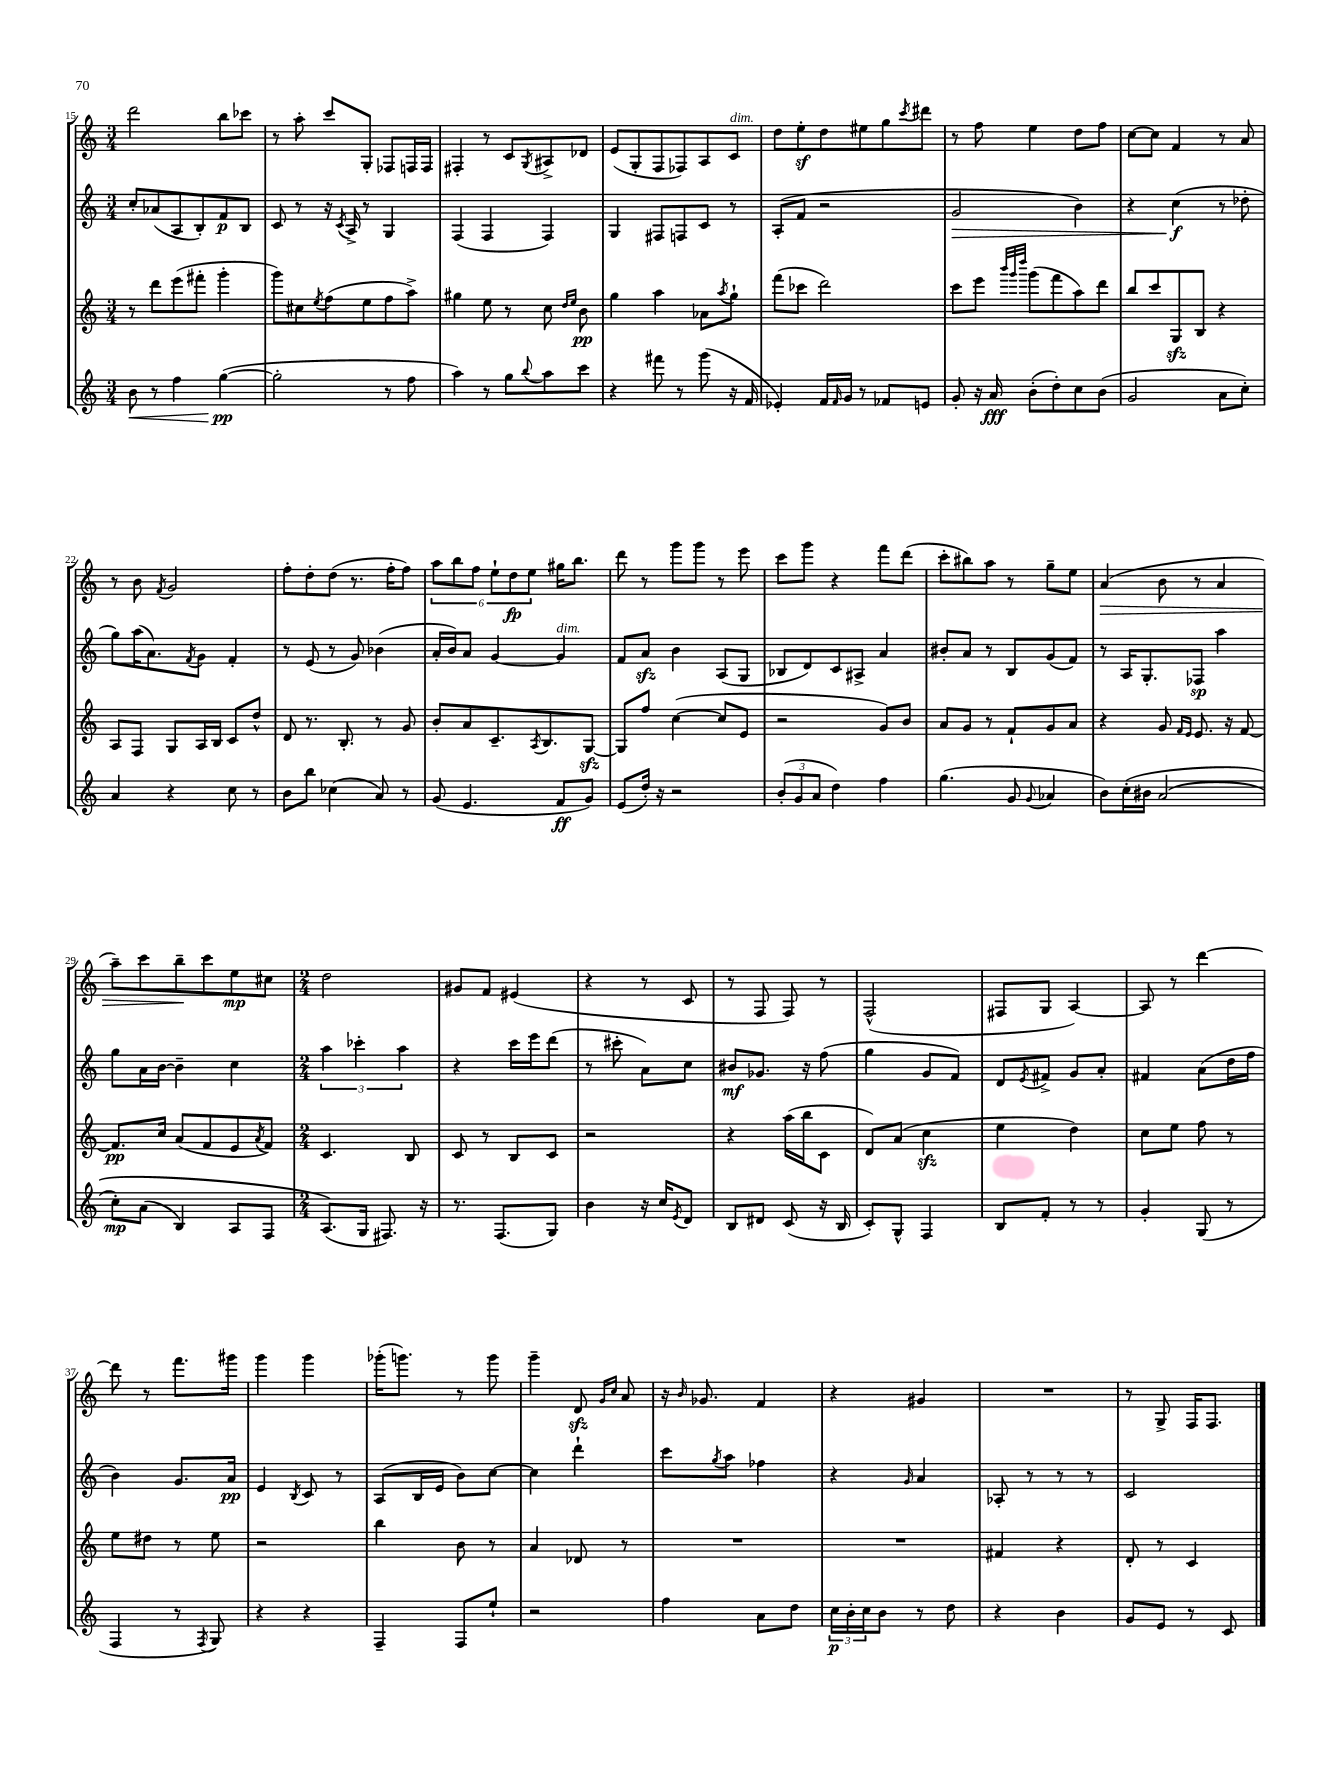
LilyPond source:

<<
\new StaffGroup <<
\new Staff = "s0" {
    \clef treble \key c \major \numericTimeSignature \time 3/4
    d'''2 b''8 ces'''8 |
    r8 a''8-. c'''8 g8-. fes8 f16 f16 |
    fis4-. r8 c'8 \acciaccatura { g8 } ais8-> des'8 |
    e'8( g8-. f8 fes8) a8 c'8^\markup { \italic "dim." } |
    d''8 e''8-.\sf d''8 eis''8 g''8 \acciaccatura { c'''8 } dis'''8 |
    r8 f''8 e''4 d''8 f''8 |
    c''8~ c''8 f'4 r8 a'8 |
    r8 b'8 \acciaccatura { f'8 } g'2 |
    f''8-. d''8-. d''8( r8. f''16-. f''8) |
    \tuplet 6/4 { a''8 b''8 f''8 e''8-! d''8\fp e''8 } gis''16 b''8. |
    d'''8 r8 g'''8 g'''8 r8 e'''8 |
    c'''8 g'''8 r4 f'''8 d'''8( |
    c'''8-. bis''8) a''8 r8 g''8-- e''8 |
    a'4\>( b'8 r8 a'4 |
    a''8--) c'''8 b''8--\! c'''8 e''8\mp cis''8 |
    \numericTimeSignature \time 2/4 d''2 |
    gis'8 f'8 eis'4( |
    r4 r8 c'8 |
    r8 f8 f8) r8 |
    f2-^( |
    fis8 g8 a4~) |
    a8 r8 d'''4~ |
    d'''8 r8 f'''8. gis'''16 |
    g'''4 g'''4 |
    ges'''16-.( g'''8.) r8 g'''8 |
    g'''4-- d'8\sfz \grace { g'16 c''16 } a'8 |
    r16 \grace { b'16 } ges'8. f'4 |
    r4 gis'4 |
    R2 |
    r8 g8-> f16 f8. \bar "|." |
}
\new Staff = "s1" {
    \clef treble \key c \major \numericTimeSignature \time 3/4
    c''8-. aes'8( a8 b8-.) f'8\p b8 |
    c'8 r8 r16 \acciaccatura { c'8 } a16-> r8 g4 |
    f4( f4 f4) |
    g4 fis8 f8 c'8 r8 |
    a8-.( f'8 r2 |
    g'2\> b'4) |
    r4 c''4\f\!( r8 des''8-. |
    g''8) a''16( a'8.) \acciaccatura { f'8 } g'8 f'4-. |
    r8 e'8( r8 g'8) bes'4( |
    a'16-. b'16) a'8 g'4~ g'4^\markup { \italic "dim." } |
    f'8 a'8\sfz b'4 a8( g8 |
    bes8 d'8) c'8 ais8-> a'4 |
    bis'8-. a'8 r8 b8 g'8( f'8) |
    r8 a16 g8.-. fes8\sp a''4 |
    g''8 a'16 b'16~ b'4-- c''4 |
    \numericTimeSignature \time 2/4 \tuplet 3/2 { a''4 ces'''4-. a''4 } |
    r4 c'''16 e'''16 d'''8( |
    r8 cis'''8-. a'8) c''8 |
    bis'8\mf ges'8. r16 f''8( |
    g''4 g'8 f'8) |
    d'8 \acciaccatura { e'8 } fis'8-> g'8 a'8-. |
    fis'4 a'8( d''16 f''16 |
    b'4) g'8. a'16\pp |
    e'4 \acciaccatura { b8 } c'8 r8 |
    a8( b16 e'16 b'8) c''8~ |
    c''4 d'''4-! |
    c'''8 \acciaccatura { g''8 } a''8 fes''4 |
    r4 \grace { g'16 } a'4 |
    aes8-. r8 r8 r8 |
    c'2 \bar "|." |
}
\new Staff = "s2" {
    \clef treble \key c \major \numericTimeSignature \time 3/4
    r8 d'''8 e'''8( fis'''8-. g'''4-. |
    g'''8) cis''8 \acciaccatura { e''8 } f''8( e''8 f''8 a''8->) |
    gis''4 e''8 r8 c''8 \grace { d''16 e''16 } b'8\pp |
    g''4 a''4 aes'8 \acciaccatura { a''8 } g''8-! |
    f'''8( ces'''8 d'''2) |
    c'''8 e'''8 \grace { b'''32 g'''32 d''''32 } g'''8( f'''8 a''8) d'''8 |
    b''8 c'''8 g8\sfz b8 r4 |
    a8 f8 g8 a16 b16 c'8 d''8-^ |
    d'8 r8. b8.-. r8 g'8 |
    b'8-. a'8 c'8.-- \acciaccatura { a8 } b8. g8~\sfz |
    g8 f''8 c''4~( c''8 e'8 |
    r2 g'8) b'8 |
    a'8 g'8 r8 f'8-! g'8 a'8 |
    r4 g'8 \grace { f'16 e'16 } e'8. r16 f'8~ |
    f'8.\pp c''16 a'8( f'8 e'8 \acciaccatura { a'8 } f'8) |
    \numericTimeSignature \time 2/4 c'4. b8 |
    c'8 r8 b8 c'8 |
    r2 |
    r4 a''16( b''16 c'8 |
    d'8) a'8( c''4\sfz |
    e''4 d''4) |
    c''8 e''8 f''8 r8 |
    e''8 dis''8 r8 e''8 |
    r2 |
    b''4 b'8 r8 |
    a'4 des'8 r8 |
    R2 |
    R2 |
    fis'4 r4 |
    d'8-. r8 c'4 \bar "|." |
}
\new Staff = "s3" {
    \clef treble \key c \major \numericTimeSignature \time 3/4
    b'8\< r8 f''4 g''4~\pp\!( |
    g''2-. r8 f''8 |
    a''4) r8 g''8 \appoggiatura { b''8 } a''8 c'''8 |
    r4 fis'''8 r8 g'''8( r16 f'16 |
    ees'4-.) f'16 \grace { f'16 } g'16 r8 fes'8 e'8 |
    g'8-. r16 a'16\fff b'8-.( d''8-.) c''8 b'8( |
    g'2 a'8 c''8-.) |
    a'4 r4 c''8 r8 |
    b'8 b''8 ces''4( a'8) r8 |
    g'8( e'4. f'8\ff g'8) |
    e'8( d''16-.) r16 r2 |
    \tuplet 3/2 { b'8-.( g'8 a'8 } d''4) f''4 |
    g''4.( g'8 \appoggiatura { g'8 } aes'4 |
    b'8) c''16-.( bis'16 a'2\( |
    c''8-.\mp) a'8( b4) a8 f8 |
    \numericTimeSignature \time 2/4 a8.(\) g16 fis8.) r16 |
    r8. f8.( g8) |
    b'4 r16 c''16 \acciaccatura { e'8 } d'8 |
    b8 dis'8 c'8( r16 b16 |
    c'8-.) g8-^ f4 |
    b8 f'8-. r8 r8 |
    g'4-. g8( r8 |
    f4 r8 \acciaccatura { f8 } g8) |
    r4 r4 |
    f4-- f8 e''8-! |
    r2 |
    f''4 a'8 d''8 |
    \tuplet 3/2 { c''16\p b'16-. c''16 } b'8 r8 d''8 |
    r4 b'4 |
    g'8 e'8 r8 c'8 \bar "|." |
}
>>
>>
\layout { \context { \Score currentBarNumber = #15 } }
